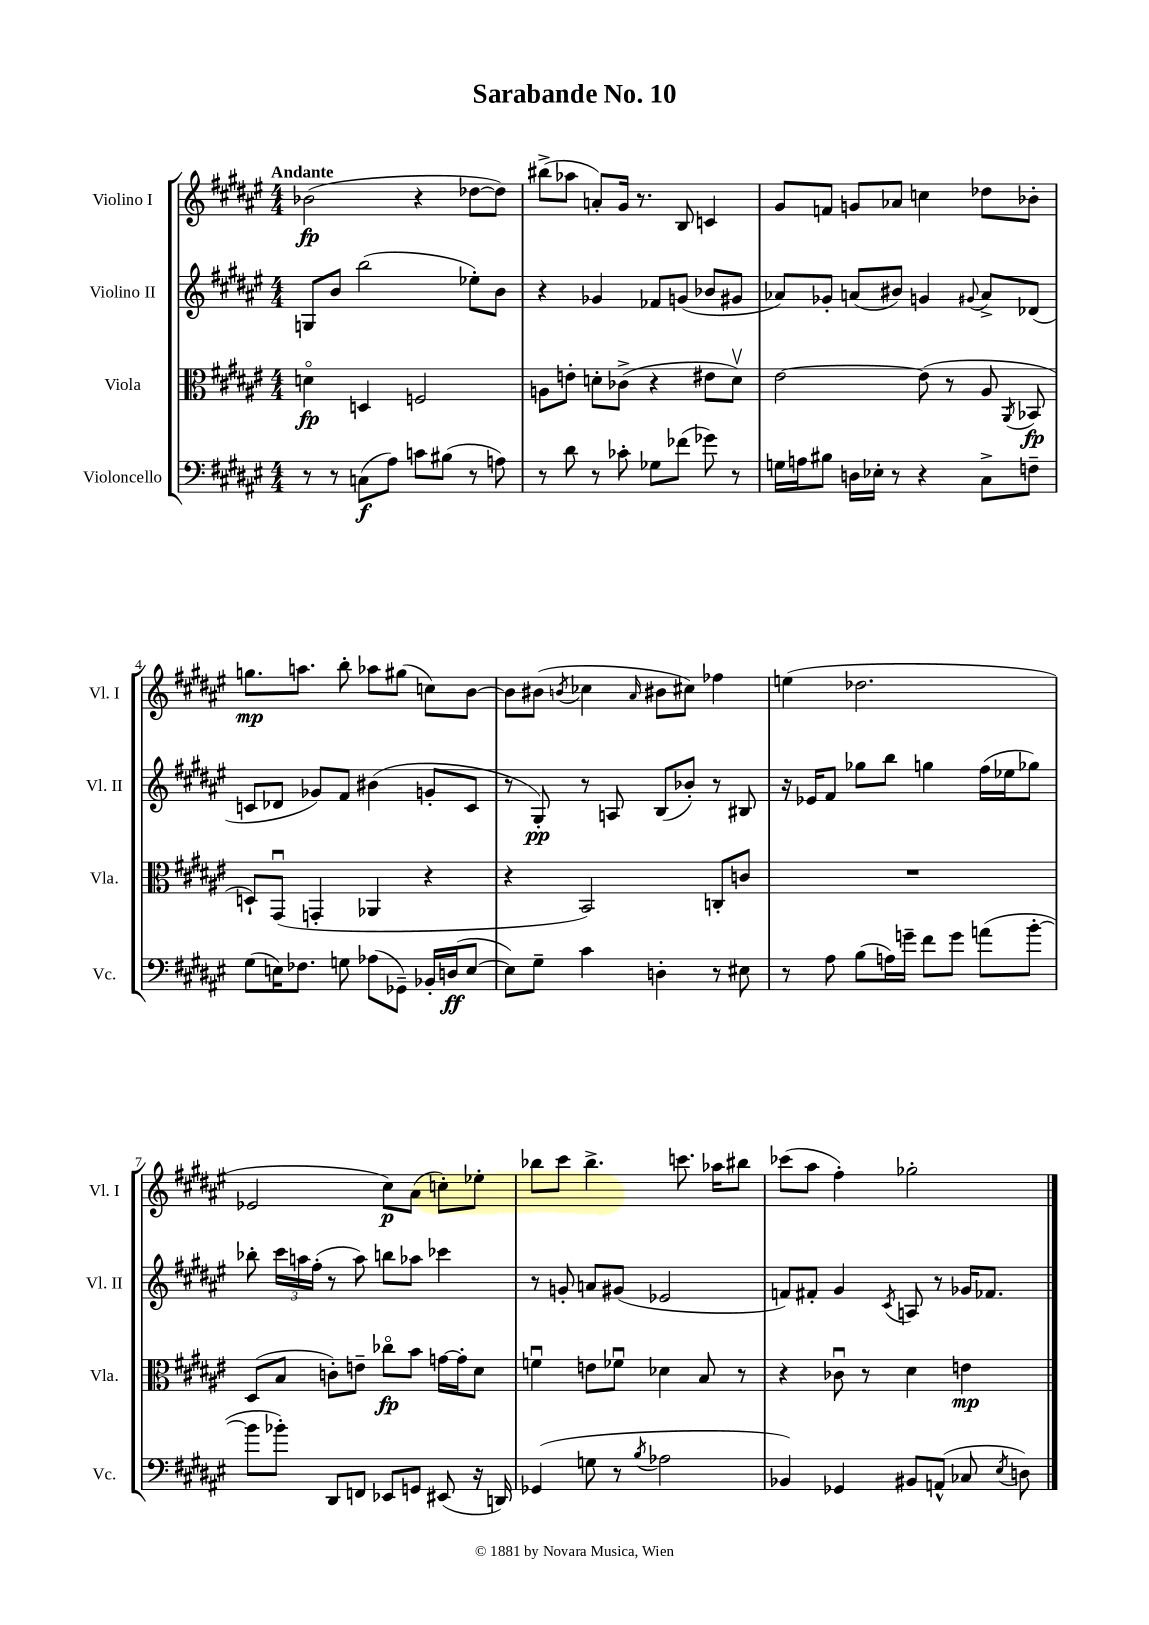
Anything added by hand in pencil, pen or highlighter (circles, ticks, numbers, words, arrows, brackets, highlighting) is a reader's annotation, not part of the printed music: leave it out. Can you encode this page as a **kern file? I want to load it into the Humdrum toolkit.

**kern	**kern	**kern	**kern
*staff4	*staff3	*staff2	*staff1
*clefF4	*clefC3	*clefG2	*clefG2
*k[f#c#g#d#a#e#]	*k[f#c#g#d#a#e#]	*k[f#c#g#d#a#e#]	*k[f#c#g#d#a#e#]
*M4/4	*M4/4	*M4/4	*M4/4
8r	4do	8G	(2b-
8r	.	8b	.
(8C	4D	(2bb	.
8A#)	.	.	.
8c	2F	.	4r
(8B#	.	.	.
8r	.	8ee-')	[8dd-
8A)	.	8b	8dd-])
=	=	=	=
8r	8A	4r	(8bb#^
8d#	8e'	.	8aa-
8r	8d'	4g-	8a')
8c-'	(8c-^	.	16g#
.	.	.	8.r
8G-	4r	8f-	.
(8f-	.	(8g	8B
8g-)	8e#	8b-	4c
8r	8dv)	8g#	.
=	=	=	=
16G	[2e#	8a-)	8g#
16A	.	.	.
8B#	.	8g-'	8f
16D	.	(8a	8g
16E-'	.	.	.
8r	.	8b#)	8a-
4r	(8e#]	4g	4cc
.	8r	.	.
.	.	8qqg#	.
8C#^	8A#	8a^	8dd-
.	8qAA#	.	.
8F~	8BB-	(8d-	8b-'
=	=	=	=
(8G#	8D`)	8c	8.gg
16E)	(8GG#u	8d-	.
8.F-	.	.	8.aa
.	4GG'	8g-)	.
8G	.	8f#	8bb'
(8A-	4AA-	(4b#	8aa-
8GG-~)	.	.	(8gg#
16BB-'	4r	8g'	8cc)
(16D	.	.	.
[8E	.	8c	[8b
=	=	=	=
8E])	4r	8r	8b]
8G#~	.	8G#')	(8b#
.	.	.	8qb
4c#	2BB)	8r	4cc-
.	.	8A	.
.	.	.	16qqa#
4D'	.	(8B	8b#
.	.	8b-')	8cc#)
8r	8C'	8r	4ff-
8E#	8c	8B#	.
=	=	=	=
8r	1r	16r	(4ee
.	.	16e-	.
8A#	.	8f#	.
(8B	.	8gg-	2.dd-
16A)	.	8bb	.
16g~	.	.	.
8f#	.	4gg	.
8g	.	.	.
(8a	.	(16ff#	.
.	.	16ee-	.
[8b'	.	8gg-)	.
=	=	=	=
8b]	(8D#	8bb-'	2e-
8b-')	8B	24ccc#	.
.	.	24aa	.
.	.	(24ff#'	.
8DD#	8c')	8r	.
8FF	8e~	8aa)	.
8EE-	8cc-o	8bb	8cc#)
8GG	8b	8aa-	(8a#
(8EE#	[16g	4ccc-	8cc')
.	16g']	.	.
16r	8d#	.	8ee-'
16DD)	.	.	.
=	=	=	=
(4GG-	4fu	8r	8bb-
.	.	8g'	8ccc#
8G	8e	8a	4.bb-^
8r	8f-u	(8g#	.
8qB	.	.	.
2A-	4d-	2e-	.
.	.	.	8.ccc
.	8B	.	.
.	.	.	16aa-
.	8r	.	8bb#
=	=	=	=
4BB-)	4r	8f)	(8ccc-
.	.	8f#'	8aa#
4GG-	8c-u	4g#	4ff#')
.	8r	.	.
.	.	8qc#	.
8BB#	4d#	8A	2gg-'
(8AA^^	.	8r	.
8C-	4e	16g-	.
.	.	8.f-	.
8qE#	.	.	.
8D)	.	.	.
==	==	==	==
*-	*-	*-	*-
